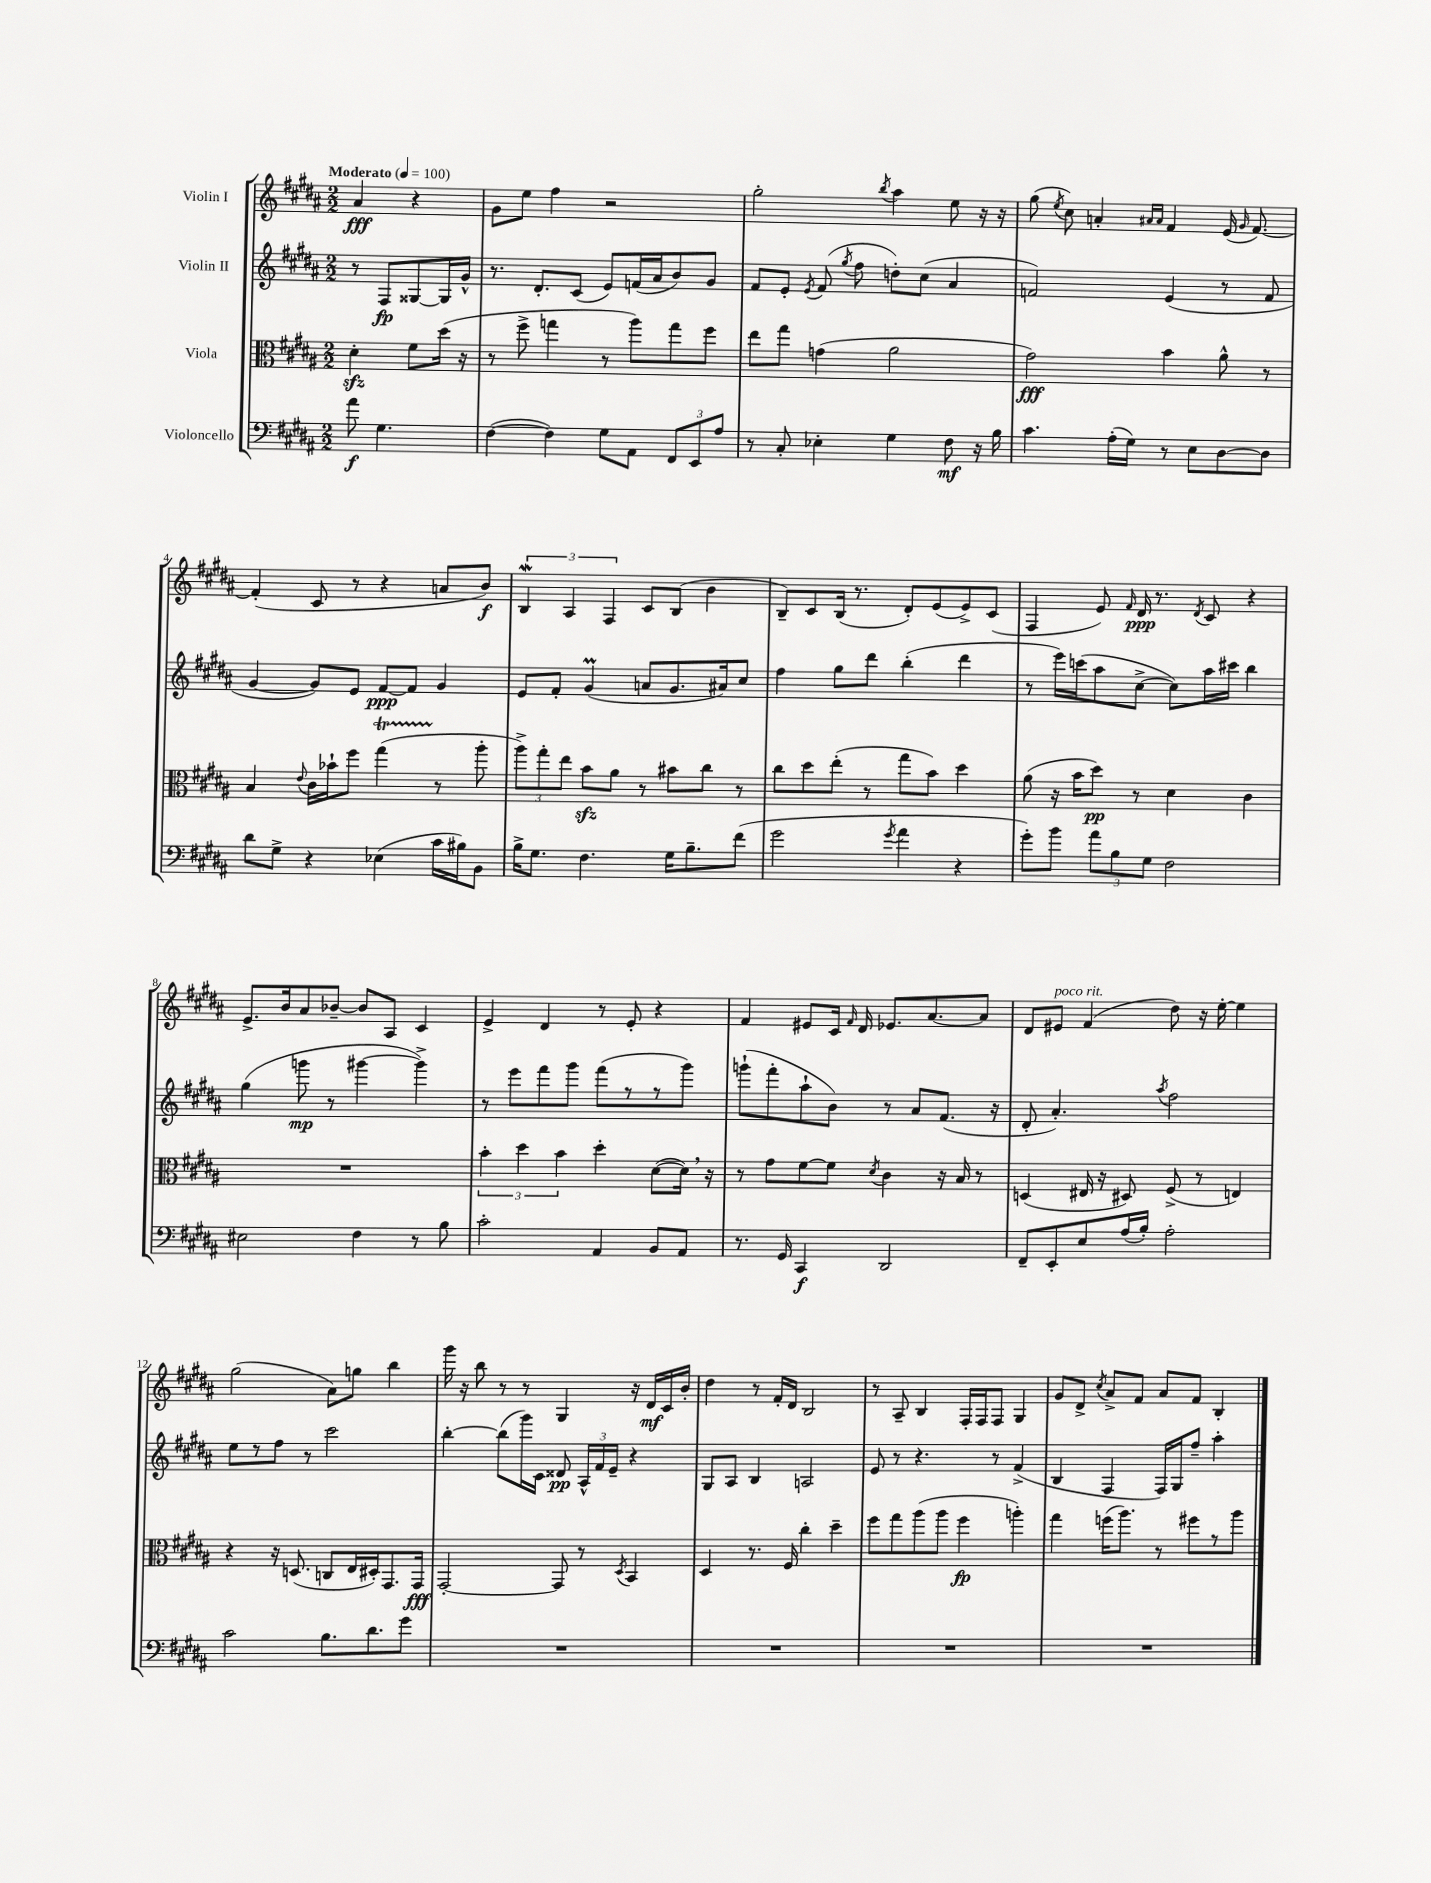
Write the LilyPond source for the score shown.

<<
\new StaffGroup <<
\new Staff = "s0" \with { instrumentName = "Violin I" } {
    \clef treble \key b \major \numericTimeSignature \time 2/2 \partial 2 \tempo "Moderato" 4 = 100
    \autoBeamOff ais'4\fff r4 |
    gis'8[ e''8] fis''4 r2 |
    gis''2-. \acciaccatura { b''8 } ais''4 e''8 r16 r16 |
    gis''8( \acciaccatura { e''8 } cis''8) a'4-. \grace { ais'16[ ais'16] } fis'4 e'16( \grace { gis'16 } fis'8.~) |
    fis'4-.( cis'8 r8 r4 a'8[ b'8]\f) |
    \tuplet 3/2 { b4\mordent ais4 fis4 } cis'8[ b8]( b'4 |
    b8[--) cis'8 b16]( r8. dis'8[-.) e'8( e'8->) cis'8]( |
    fis4 e'8) \grace { fis'16 } dis'16\ppp r8. \acciaccatura { dis'8 } cis'8 r4 |
    e'8.[-> b'16 ais'8 bes'8]~-- bes'8[ ais8] cis'4 |
    e'4-> dis'4 r8 e'8-. r4 |
    fis'4 eis'8[ cis'16] \grace { fis'16 } dis'16 ees'8.[ ais'8.~ ais'8] |
    dis'8[ eis'8]^\markup { \italic "poco rit." } fis'4( dis''8) r16 e''16~-. e''4 |
    gis''2( ais'8[) g''8] b''4 |
    gis'''16 r16 b''8 r8 r8 gis4 r16 dis'16[\mf cis'16 b'16]-. |
    dis''4 r8 fis'16[-. dis'16] b2 |
    r8 ais8-- b4 fis16[-. fis16 fis8] gis4 |
    gis'8[ dis'8]-> \acciaccatura { cis''8 } ais'8[-> fis'8] ais'8[ fis'8] b4-. \bar "|." |
}
\new Staff = "s1" \with { instrumentName = "Violin II" } {
    \clef treble \key b \major \numericTimeSignature \time 2/2 \partial 2
    \autoBeamOff r8 fis8[\fp gisis8~ gisis16 gis'16]-^ |
    r8. dis'8.[-. cis'8]( e'8[) f'16( ais'16 b'8) gis'8] |
    fis'8[ e'8]-. \acciaccatura { e'8 } fis'8( \acciaccatura { gis''8 } fis''8 d''8[-.) cis''8]( ais'4 |
    f'2) e'4( r8 f'8 |
    gis'4~ gis'8[) e'8] fis'8[~\ppp fis'8] gis'4 |
    e'8[ fis'8]-. gis'4\prall( a'8[ gis'8. ais'16) cis''8] |
    fis''4 gis''8[ dis'''8] b''4-.( dis'''4 |
    r8 e'''16[) c'''16( ais''8 cis''8]~-> cis''8[) ais''16 cis'''16] b''4 |
    gis''4( g'''8\mp r8 gis'''4~ gis'''4->) |
    r8 e'''8[ fis'''8 gis'''8] fis'''8[( r8 r8 gis'''8]) |
    g'''8[-!( fis'''8-. ais''8-! b'8]) r8 ais'8[ fis'8.]( r16 |
    dis'8-. ais'4.-.) \acciaccatura { ais''8 } fis''2 |
    e''8[ r8 fis''8] r8 cis'''2 |
    b''4~-. b''8[( gis'''16) cis'16] disis'8\pp \tuplet 3/2 { ais16[-^ fis'16 e'16]-- } r4 |
    gis8[ ais8] b4 a2 |
    e'8 r8 r4. r8 fis'4->( |
    b4 fis4 fis16[) gis16 fis''8]-- ais''4-. \bar "|." |
}
\new Staff = "s2" \with { instrumentName = "Viola" } {
    \clef alto \key b \major \numericTimeSignature \time 2/2 \partial 2
    \autoBeamOff dis'4-.\sfz fis'8[ dis''16]( r16 |
    r8 fis''8-> g''4 r8 ais''8[) g''8 fis''8] |
    e''8[ gis''8] g'4( ais'2 |
    gis'2\fff) b'4 ais'8-^ r8 |
    b4 \appoggiatura { e'8 } cis'16[ bes'16-! fis''8] gis''4\startTrillSpan( r8\stopTrillSpan ais''8-. |
    \tuplet 3/2 { ais''8[->) gis''8-. e''8] } b'8[\sfz ais'8] r8 bis'8[ cis''8] r8 |
    cis''8[ dis''8 e''8]-.( r8 gis''8[ b'8]) dis''4 |
    ais'8( r16 b'16[ dis''8]\pp) r8 dis'4 cis'4 |
    R1 |
    \tuplet 3/2 { b'4-. dis''4 b'4 } dis''4-. dis'8[~( dis'16]) \breathe r16 |
    r8 gis'8[ fis'8~ fis'8] \acciaccatura { dis'8 } cis'4 r16 b16 r8 |
    d4( eis16 r16 dis8) fis8->( r8 e4) |
    r4 r16 d8.( c8[ e16 dis16-.) gis,8. gis,16]\fff |
    gis,2~-. gis,8 r8 \acciaccatura { dis8 } b,4 |
    dis4 r8. fis16 cis''4-. dis''4-- |
    fis''8[ gis''8 ais''8( ais''8] fis''4\fp a''4-.) |
    gis''4 f''16[( ais''8.]) r8 fis''8[ r8 ais''8] \bar "|." |
}
\new Staff = "s3" \with { instrumentName = "Violoncello" } {
    \clef bass \key b \major \numericTimeSignature \time 2/2 \partial 2
    \autoBeamOff ais'8\f gis4. |
    fis4~( fis4) gis8[ ais,8] \tuplet 3/2 { fis,8[ e,8 ais8] } |
    r8 cis8-. ees4-. gis4 fis8\mf r16 b16 |
    cis'4. ais16[-.( gis16]) r8 e8[ dis8~ dis8] |
    dis'8[ gis8]-> r4 ees4( cis'16[ bis16) b,8] |
    b16[-> gis8.] fis4. gis16[ b8.-- fis'8]( |
    gis'2 \acciaccatura { gis'8 } ais'4 r4 |
    gis'8[-.) b'8] \tuplet 3/2 { ais'8[ b8 gis8] } fis2 |
    eis2 fis4 r8 b8 |
    cis'2-. ais,4 b,8[ ais,8] |
    r8. gis,16 cis,4\f dis,2 |
    fis,8[-- e,8-. e8 ais16( b16]-.) ais2-. |
    cis'2 b8.[ dis'8. gis'8] |
    R1 |
    R1 |
    R1 |
    R1 \bar "|." |
}
>>
>>
